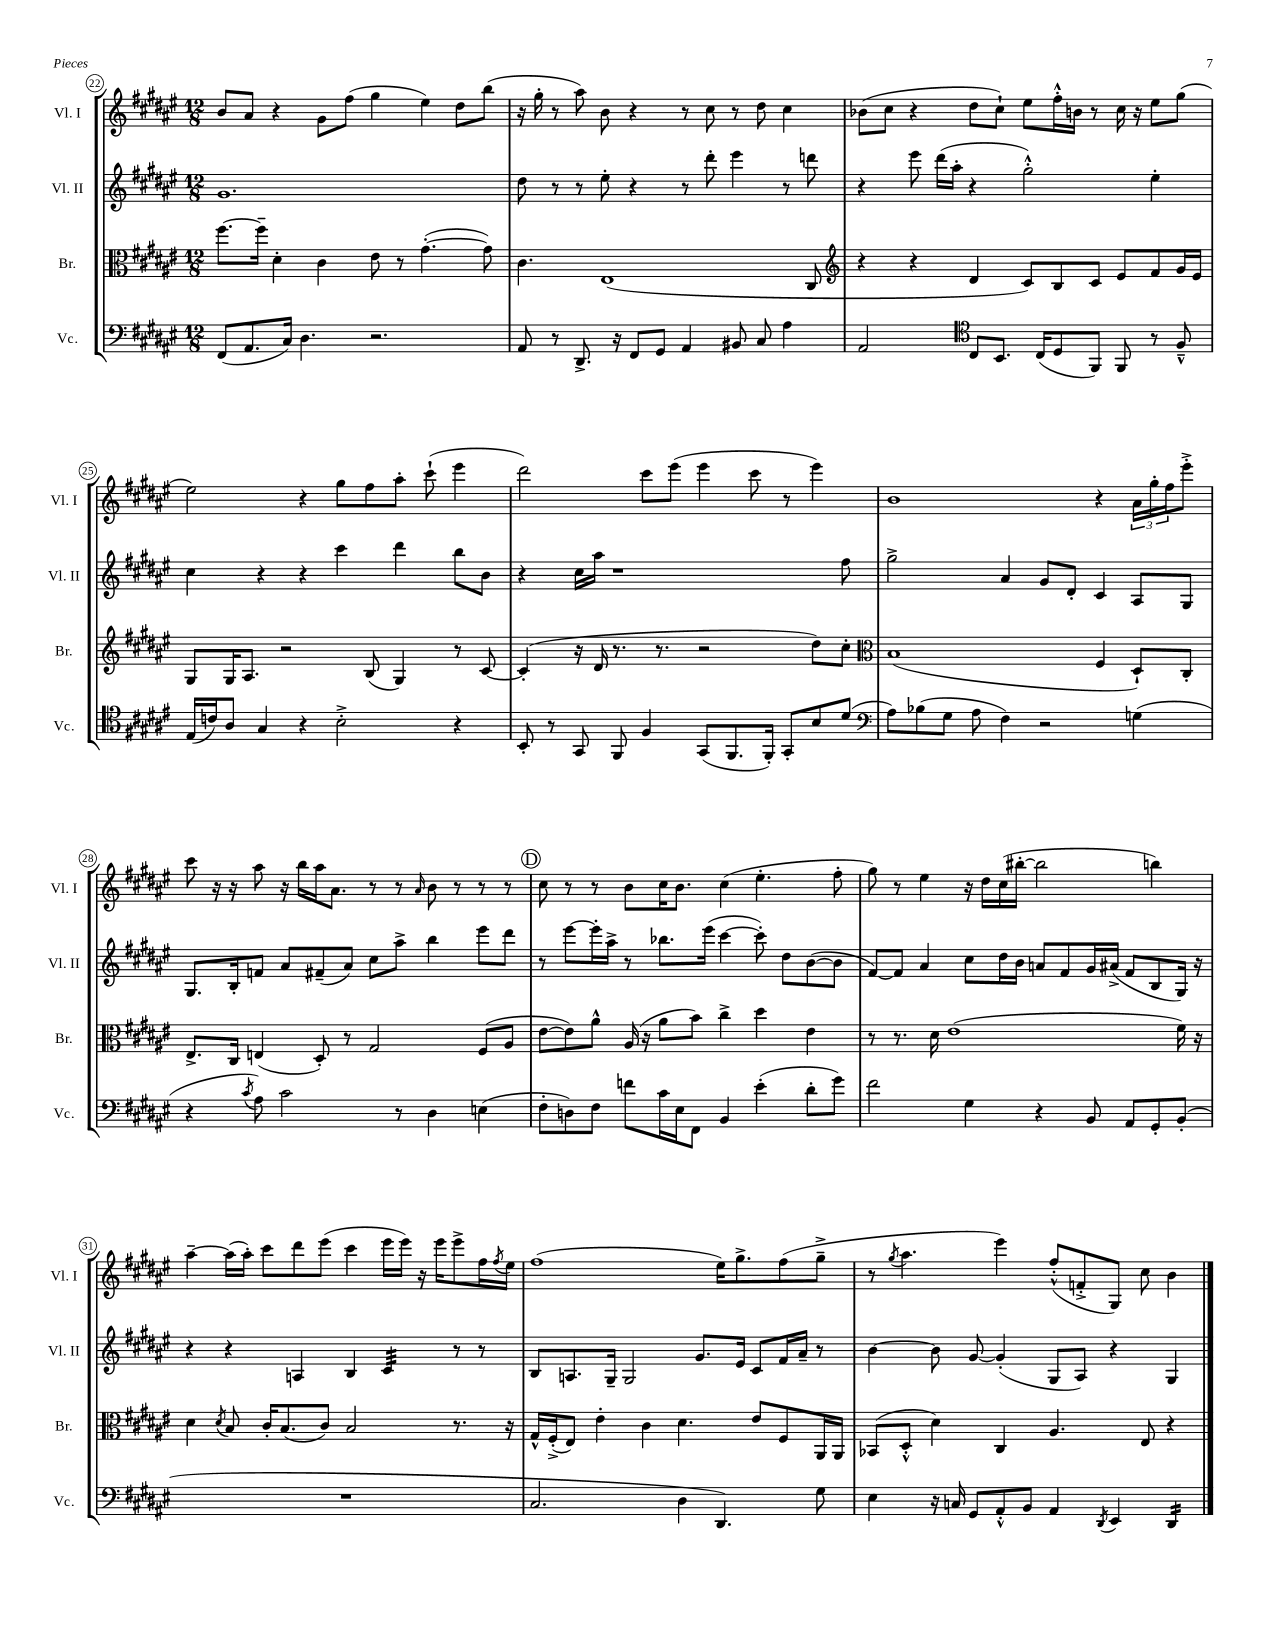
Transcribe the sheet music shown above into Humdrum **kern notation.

**kern	**kern	**kern	**kern
*part4	*part3	*part2	*part1
*staff4	*staff3	*staff2	*staff1
*I"Vc.	*I"Br.	*I"Vl. II	*I"Vl. I
*I'Vc.	*I'Br.	*I'Vl. II	*I'Vl. I
*clefF4	*clefC3	*clefG2	*clefG2
*k[f#c#g#d#a#e#]	*k[f#c#g#d#a#e#]	*k[f#c#g#d#a#e#]	*k[f#c#g#d#a#e#]
*M12/8	*M12/8	*M12/8	*M12/8
=22	=22	=22	=22
(8FF#/L	[8.ff#\L	1.g#	8b/L
8.AA#/	.	.	8a#/J
.	16ff#~\Jk]	.	.
.	4d#'\	.	4r
16C#/Jk)	.	.	.
4.D#\	.	.	.
.	4c#\	.	8g#\L
.	.	.	(8ff#\J
2.r	8e#\	.	4gg#\
.	8r	.	.
.	([4.g#'\	.	4ee#\)
.	.	.	8dd#\L
.	8g#\])	.	(8bb\J
=23	=23	=23	=23
8AA#/	4.c#\	8dd#\	16r
.	.	.	16gg#'\
8r	.	8r	8r
8.DD#^/	.	8r	8aa#\)
.	(1E#	8ee#'\	8b\
16r	.	.	.
8FF#/L	.	4r	4r
8GG#/J	.	.	.
4AA#/	.	8r	8r
.	.	8ddd#'\	8cc#\
8BB#X/	.	4eee#\	8r
8C#/	.	.	8dd#\
4A#\	.	8r	4cc#\
.	8C#/	8dddn\	.
=24	=24	=24	=24
*	*clefG2	*	*
2AA#/	4r	4r	(8b-X\L
.	.	.	8cc#\J
.	4r	8eee#\	4r
.	.	(16ddd#\LL	.
.	.	16aa#'\JJ	.
*clefC4	*	*	*
8C#/L	4d#/	4r	8dd#\L
8.BB/J	.	.	8cc#`\J)
.	8c#/L)	2gg#'^^\)	8ee#\L
(16C#/KL	.	.	.
8D#/	8B/	.	16ff#'^^\L
.	.	.	16bn\JJ
8FF#/J)	8c#/J	.	8r
8FF#/	8e#/L	.	16cc#\
.	.	.	16r
8r	8f#/	4ee#'\	8ee#\L
8F#~^^/	16g#/L	.	(8gg#\J
.	16e#/JJ	.	.
!!LO:LB:g=z
=25	=25	=25	=25
(16E#/LL	8G#/L	4cc#\	2ee#\)
16cn/J)	.	.	.
8A#/J	16G#/K	.	.
.	8.A#/J	.	.
4G#/	.	4r	.
.	2r	.	.
4r	.	4r	4r
2B'^\	.	4ccc#\	8gg#\L
.	(8B/	.	8ff#\
.	4G#/)	4ddd#\	8aa#'\J
.	.	.	(8ccc#`\
4r	8r	8bb\L	4eee#\
.	[8c#/	8b\J	.
=26	=26	=26	=26
8BB'/	(4c#'/]	4r	2ddd#\)
8r	.	.	.
8GG#/	16r	16cc#\LL	.
.	16d#/	16aa#\JJ	.
8FF#/	8.r	1r	.
4F#/	.	.	8ccc#\L
.	8.r	.	.
.	.	.	(8eee#\J
(8GG#/L	2r	.	4eee#\
8.FF#/	.	.	.
.	.	.	8ccc#\
16FF#'/Jk)	.	.	.
8GG#'/L	.	.	8r
8B/	8dd#\L)	.	4eee#\)
(8d#/J	8cc#'\J	8ff#\	.
=27	=27	=27	=27
*clefF4	*clefC3	*	*
8A#\L)	(1B	2gg#^\	1b
(8B-X\	.	.	.
8G#\J	.	.	.
8A#\	.	.	.
4F#\)	.	4a#/	.
2r	.	8g#/L	.
.	.	8d#'/J	.
.	4F#/	4c#/	4r
(4Gn\	8D#`/L)	8A#/L	24a#\LL
.	.	.	24gg#'\
.	.	.	24ff#\J
.	8C#'/J	8G#/J	8eee#'^\J
!!LO:LB:g=z
=28	=28	=28	=28
4r	8.E#^/L	8.G#/L	8ccc#\
.	.	.	16r
.	16C#/Jk	16B'/k	16r
8qc#/	.	.	.
8A#\)	(4En/	8fn/J	8aa#\
2c#\	.	8a#/L	16r
.	.	.	16bb\LL
.	8D#'/)	(8f#X~/	16aa#\J
.	.	.	8.a#\J
.	8r	8a#/J)	.
.	2G#/	8cc#\L	8r
8r	.	8aa#^\J	8r
.	.	.	16qqa#/
4D#\	.	4bb\	8b\
.	.	.	8r
(4En\	(8F#/L	8eee#\L	8r
.	8A#/J	8ddd#\J	8r
!!LO:REH:place=s1:t=D
=29	=29	=29	=29
8F#'\L	[8e#\L	8r	8cc#\
8Dn\)	8e#\])	[8eee#\L	8r
8F#\J	8a#^^\J	16eee#'\L]	8r
.	.	16aa#^\JJ	.
8fn\L	(16A#/	8r	8b\L
.	16r	.	.
16c#\L	8a#\L	8.bb-X\L	16cc#\K
16E#\J	.	.	8.b\J
8FF#\J	8b\J)	.	.
.	.	(16eee#\Jk	.
4BB/	4cc#^\	[4ccc#\	(4cc#\
(4e#'\	4dd#\	8ccc#'\])	4.ee#'\
.	.	8dd#\L	.
8d#'\L	4e#\	([8b\	.
8g#\J)	.	8b\J]	8ff#'\
=30	=30	=30	=30
2f#\	8r	[8f#/L)	8gg#\)
.	8.r	8f#/J]	8r
.	.	4a#/	4ee#\
.	16d#\	.	.
.	(1e#	.	.
4G#\	.	8cc#\L	16r
.	.	.	16dd#\LL
.	.	16dd#\L	(16cc#\
.	.	16b\JJ	[16bb#X'\JJ
4r	.	8an/L	2bb#\]
.	.	8f#/	.
8BB/	.	16g#/L	.
.	.	(16a#X^/JJ	.
8AA#/L	.	8f#/L	.
8GG#'/	.	8B/	4bbn\)
(8BB'/J	16f#\)	16G#/Jk)	.
.	16r	16r	.
!!LO:LB:g=z
=31	=31	=31	=31
1.r	4d#\	4r	[4aa#~\
.	8qd#/	.	.
.	8B/	4r	(16aa#\LL]
.	.	.	16aa#'\JJ)
.	16c#'/KL	.	8ccc#\L
.	(8.B/	.	.
.	.	4An/	8ddd#\
.	8c#/J)	.	(8eee#\J
.	2B/	4B/	4ccc#\
*	*	*tremolo	*
.	.	32c#/LLL	16eee#\LL
.	.	32c#/	.
.	.	32c#/	16eee#\JJ)
.	.	32c#/	.
.	.	32c#/	16r
.	.	32c#/	.
.	.	32c#/	16eee#\KL
.	.	32c#/JJJ	.
*	*	*Xtremolo	*
.	8.r	8r	8eee#^\
.	.	8r	16ff#\L
.	.	.	8qff#/
.	16r	.	16ee#\JJ
=32	=32	=32	=32
2.C#/	16G#^^/LL	8B/L	(1ff#
.	(16F#'^/J	.	.
.	8E#/J)	8.An/	.
.	4e#'\	.	.
.	.	16G#~/Jk	.
.	.	2G#/	.
.	4c#\	.	.
4D#\	4.d#\	.	.
.	.	8.g#/L	.
4.DD#/)	.	.	16ee#\KL)
.	.	16e#/Jk	8.gg#^\
.	8e#/L	8c#/L	.
.	8F#/	16f#/L	(8ff#\
.	.	16a#~/JJ	.
8G#\	16AA#/L	8r	8gg#~^\J
.	16AA#/JJ	.	.
=33	=33	=33	=33
4E#\	(8BB-X/L	[4b\	8r
.	.	.	8qgg#/
.	8D#'^^/J	.	4.aa#\
16r	4d#\)	8b\]	.
16Cn/	.	.	.
8GG#/L	.	[8g#/	.
8AA#'^^/	4C#/	(4g#'/]	4eee#\)
8BB/J	.	.	.
4AA#/	4.A#/	8G#/L	(8ff#'^^/L
.	.	8A#/J)	8fn'^/
8qDD#/	.	.	.
4EE#/	.	4r	8G#/J)
.	8E#/	.	8cc#\
*tremolo	*	*	*
16DD#/LL	4r	4G#/	4b\
16DD#/	.	.	.
16DD#/	.	.	.
16DD#/JJ	.	.	.
*Xtremolo	*	*	*
==	==	==	==
*-	*-	*-	*-
